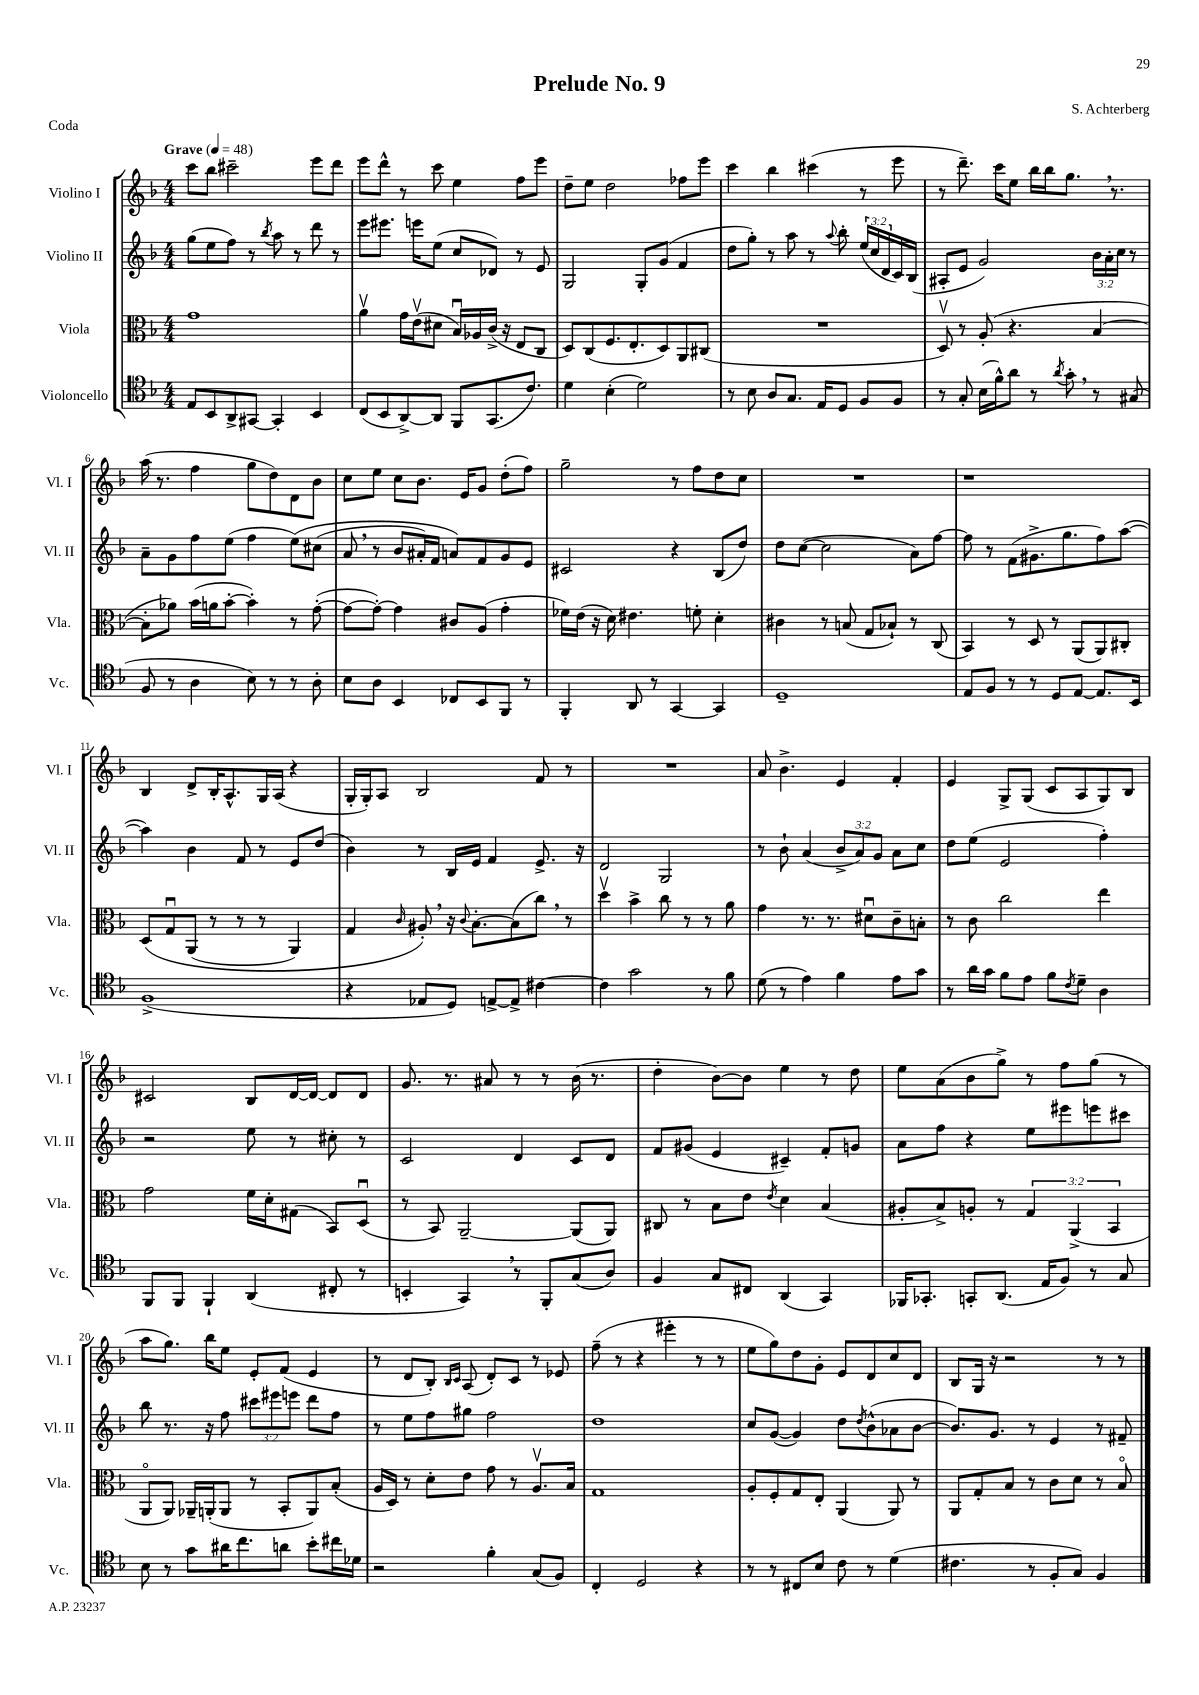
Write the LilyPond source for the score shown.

\header { title = "Prelude No. 9" composer = "S. Achterberg" piece = "Coda" }
<<
\new StaffGroup <<
\new Staff = "s0" \with { instrumentName = "Violino I" shortInstrumentName = "Vl. I" } {
    \clef treble \key f \major \numericTimeSignature \time 4/4 \tempo "Grave" 4 = 48
    c'''8 bes''8 cis'''2-- e'''8 d'''8 |
    e'''8 d'''8-^ r8 c'''8 e''4 f''8 e'''8 |
    d''8-- e''8 d''2 fes''8 e'''8 |
    c'''4 bes''4 cis'''4( r8 e'''8 |
    r8 d'''8.--) c'''16 e''8 bes''16 bes''16 g''8. \breathe r8. |
    a''16( r8. f''4 g''8 d''8) d'8 bes'8 |
    c''8 e''8 c''8 bes'8. e'16 g'8 d''8-.( f''8) |
    g''2-- r8 f''8 d''8 c''8 |
    R1 |
    r1 |
    bes4 d'8-> bes16-. a8.-^ g16 a16( r4 |
    g16-. g16-.) a8 bes2 f'8 r8 |
    R1 |
    a'8 bes'4.-> e'4 f'4-. |
    e'4 g8-> g8( c'8 a8 g8) bes8 |
    cis'2 bes8 d'16~ d'16~ d'8 d'8 |
    g'8. r8. ais'8 r8 r8 bes'16( r8. |
    d''4-. bes'8~) bes'8 e''4 r8 d''8 |
    e''8 a'8( bes'8 g''8->) r8 f''8 g''8( r8 |
    a''8 g''8.) bes''16 e''8 e'8-. f'8( e'4 |
    r8 d'8 bes8-.) \grace { bes16 c'16 } a8( d'8-.) c'8 r8 ees'8 |
    f''8--( r8 r4 eis'''4-. r8 r8 |
    e''8 g''8) d''8 g'8-. e'8 d'8 c''8 d'8 |
    bes8 g16 r16 r2 r8 r8 \bar "|." |
}
\new Staff = "s1" \with { instrumentName = "Violino II" shortInstrumentName = "Vl. II" } {
    \clef treble \key f \major \numericTimeSignature \time 4/4 \override Staff.TupletNumber.text = #tuplet-number::calc-fraction-text
    g''8( e''8 f''8) r8 \acciaccatura { bes''8 } a''8 r8 d'''8 r8 |
    e'''8 eis'''8. e'''16 e''8( c''8 des'8) r8 e'8 |
    g2 g8-. g'8( f'4 |
    d''8 g''8-.) r8 a''8 r8 \appoggiatura { a''8 } bes''8-. \tuplet 3/2 { e''16( c''16 d'16 } c'16) bes16( |
    ais8-. e'8 g'2) \tuplet 3/2 { bes'16 a'16-. c''16 } r8 |
    a'8-- g'8 f''8 e''8( f''4 e''8)\( cis''8( |
    a'8 \breathe r8 bes'8 ais'16-.) f'16 a'8\) f'8 g'8 e'8 |
    cis'2 r4 bes8( d''8) |
    d''8 c''8~( c''2 a'8) f''8~ |
    f''8 r8 f'8( gis'8.-> g''8. f''8) a''8~( |
    a''4) bes'4 f'8 r8 e'8 d''8( |
    bes'4) r8 bes16 e'16 f'4 e'8.-> r16 |
    d'2 g2 |
    r8 bes'8-! a'4( \tuplet 3/2 { bes'8-> a'8) g'8 } a'8 c''8 |
    d''8 e''8( e'2 f''4-.) |
    r2 e''8 r8 cis''8-. r8 |
    c'2 d'4 c'8 d'8 |
    f'8 gis'8( e'4 cis'4--) f'8-. g'8 |
    a'8 f''8 r4 e''8 eis'''8 e'''8 cis'''8 |
    bes''8 r8. r16 f''8 \tuplet 3/2 { cis'''8 eis'''8 e'''8 } d'''8 f''8 |
    r8 e''8 f''8 gis''8 f''2 |
    d''1 |
    c''8 g'8~( g'4) d''8 \acciaccatura { d''8 } bes'8-^( aes'8 bes'8~ |
    bes'8.) g'8. r8 e'4 r8 fis'8-- \bar "|." |
}
\new Staff = "s2" \with { instrumentName = "Viola" shortInstrumentName = "Vla." } {
    \clef alto \key f \major \numericTimeSignature \time 4/4 \override Staff.TupletNumber.text = #tuplet-number::calc-fraction-text
    g'1 |
    a'4\upbow g'16 e'16\upbow( dis'8 bes16\downbow) aes16 c'16->( r16 e8 c8 |
    d8) c8( f8. e8.-. d8) a,8 cis8( |
    R1 |
    d8\upbow) r8 a8-.( r4. bes4~ |
    bes8-. aes'8) bes'16( a'16 bes'8~-. bes'4-.) r8 g'8~-.( |
    g'8~ g'8~-.) g'4 cis'8 a8( g'4-. |
    fes'16) e'16( r16 d'16) eis'4. f'8-. d'4-. |
    cis'4 r8 b8( g8 bes8-!) r8 c8( |
    bes,4) r8 d8 r8 a,8( a,8) cis8-. |
    d8\( g8\downbow a,8( r8 r8 r8 a,4) |
    g4 \grace { c'16 } ais8-.\) \breathe r16 \appoggiatura { c'8 } bes8.~-. bes8( c''8) \breathe r8 |
    d''4\upbow bes'4-> c''8 r8 r8 a'8 |
    g'4 r8. r8. dis'8\downbow c'8-- b8-. |
    r8 c'8 c''2 e''4 |
    g'2 f'16 d'16-. gis8( bes,8) d8\downbow( |
    r8 bes,8) a,2~-- a,8( a,8) |
    cis8 r8 bes8 e'8 \acciaccatura { e'8 } d'4 bes4( |
    ais8-. bes8->) a8-. r8 \tuplet 3/2 { g4 a,4->( bes,4 } |
    a,8\flageolet a,8) aes,16-- a,16-.( a,8 r8 bes,8-. a,8) bes8-.( |
    a16 d16) r8 d'8-. e'8 g'8 r8 a8.\upbow bes16 |
    g1 |
    a8-. f8-. g8 e8-. a,4( a,8) r8 |
    a,8 g8-. bes8 r8 c'8 d'8 r8 bes8\flageolet \bar "|." |
}
\new Staff = "s3" \with { instrumentName = "Violoncello" shortInstrumentName = "Vc." } {
    \clef tenor \key f \major \numericTimeSignature \time 4/4
    e8 bes,8 a,8-> gis,8~ gis,4-. bes,4 |
    c8( bes,8 a,8~->) a,8 f,8 g,8.( c'8.) |
    d'4 bes4-.( d'2) |
    r8 bes8 a8 g8. e16 d8 f8 f8 |
    r8 g8-. bes16( f'16-^) a'8 r8 \acciaccatura { a'8 } g'8-. \breathe r8 gis8( |
    f8 r8 a4 bes8) r8 r8 a8-. |
    bes8 a8 bes,4 ces8 bes,8 f,8 r8 |
    f,4-. a,8 r8 g,4~ g,4 |
    d1-- |
    e8 f8 r8 r8 d8 e8~ e8. bes,16 |
    f1->( |
    r4 ees8 d8) e8~-> e8-> cis'4~ |
    cis'4 g'2 r8 f'8 |
    d'8( r8 e'4) f'4 e'8 g'8 |
    r8 a'16 g'16 f'8 e'8 f'8 \acciaccatura { c'8 } d'8-- a4 |
    f,8 f,8 f,4-! a,4( cis8-. r8 |
    b,4-. g,4) \breathe r8 f,8-. g8( a8) |
    f4 g8 cis8 a,4( g,4) |
    fes,16 ges,8.-. g,8-. a,8.( e16 f8) r8 g8 |
    bes8 r8 g'8 ais'16 c''8. a'8 bes'8-. cis''16 des'16 |
    r2 f'4-. g8( f8) |
    c4-. d2 r4 |
    r8 r8 cis8 bes8 c'8 r8 d'4( |
    cis'4. r8 f8-. g8) f4 \bar "|." |
}
>>
>>
